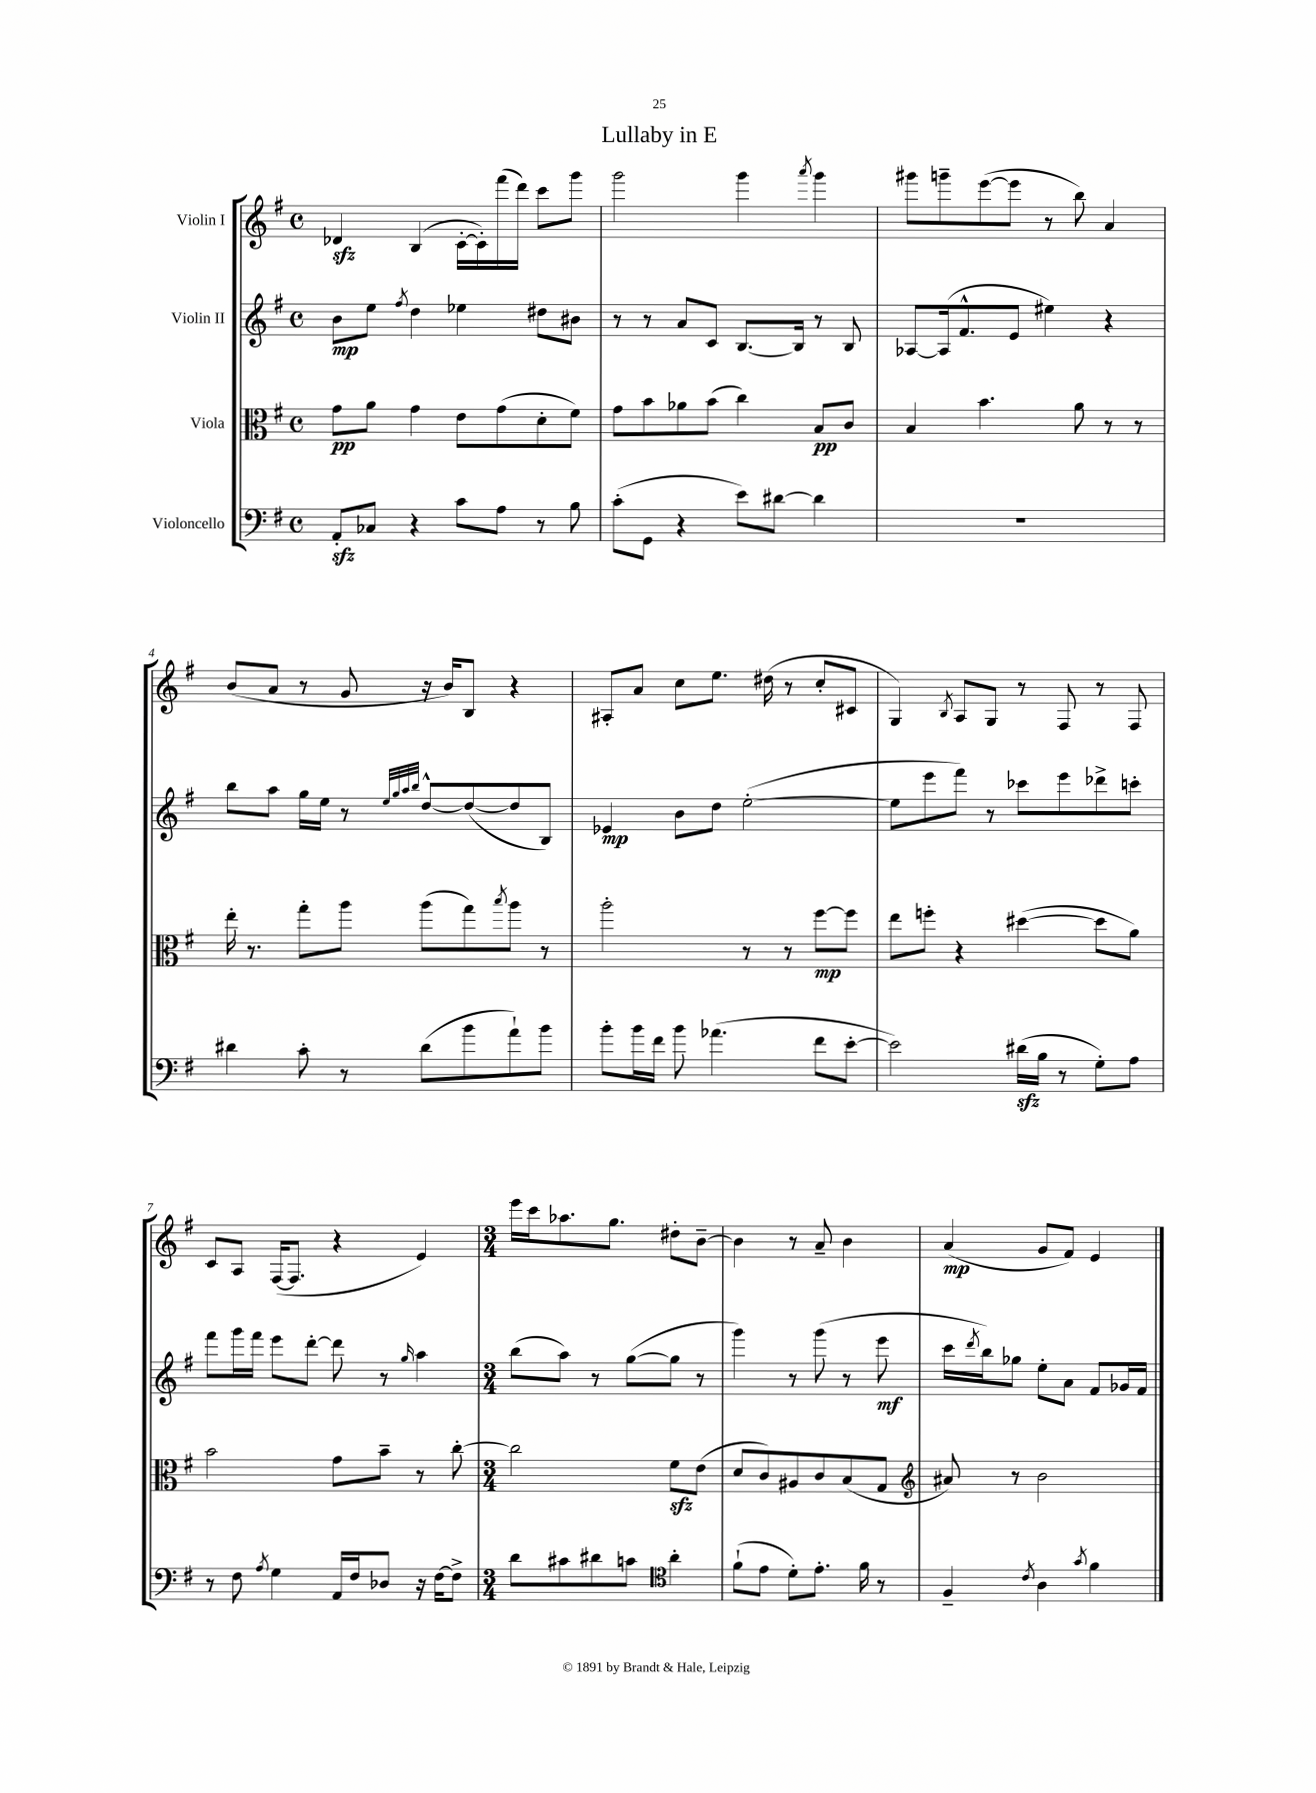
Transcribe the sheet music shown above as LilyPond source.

\header { title = "Lullaby in E" }
<<
\new StaffGroup <<
\new Staff = "s0" \with { instrumentName = "Violin I" } {
    \clef treble \key g \major \defaultTimeSignature \time 4/4
    des'4\sfz b4( c'16~-. c'16-.) fis'''16( d'''16) c'''8 g'''8 |
    g'''2 g'''4 \acciaccatura { a'''8 } g'''4 |
    gis'''8 g'''8-- e'''8~( e'''8 r8 b''8) a'4 |
    b'8( a'8 r8 g'8 r16 b'16) b8 r4 |
    ais8-. a'8 c''8 e''8. dis''16( r8 c''8-. cis'8 |
    g4) \acciaccatura { b8 } a8 g8 r8 fis8 r8 fis8 |
    c'8 a8 fis16~( fis8. r4 e'4) |
    \numericTimeSignature \time 3/4 e'''16 c'''16 aes''8. g''8. dis''8-. b'8~-- |
    b'4 r8 a'8-- b'4 |
    a'4\mp( g'8 fis'8) e'4 \bar "|." |
}
\new Staff = "s1" \with { instrumentName = "Violin II" } {
    \clef treble \key g \major \defaultTimeSignature \time 4/4
    b'8\mp e''8 \acciaccatura { fis''8 } d''4 ees''4 dis''8 bis'8 |
    r8 r8 a'8 c'8 b8.~ b16 r8 b8 |
    aes8~ aes16( fis'8.-^ e'8 eis''4) r4 |
    b''8 a''8 g''16 e''16 r8 \grace { e''32 g''32 a''32 b''32 } d''8~-^ d''8~( d''8 b8) |
    ees'4\mp b'8 d''8 e''2~-.( |
    e''8 e'''8 fis'''8) r8 ces'''8 e'''8 des'''8-> c'''8-. |
    fis'''8 g'''16 fis'''16 e'''8 d'''8~-. d'''8 r8 \grace { g''16 } a''4 |
    \numericTimeSignature \time 3/4 b''8( a''8) r8 g''8~( g''8 r8 |
    g'''4) r8 g'''8( r8 e'''8\mf |
    c'''16 \acciaccatura { d'''8 } b''16) ges''8 e''8-. a'8 fis'8 ges'16 fis'16 \bar "|." |
}
\new Staff = "s2" \with { instrumentName = "Viola" } {
    \clef alto \key g \major \defaultTimeSignature \time 4/4
    g'8\pp a'8 g'4 e'8 g'8( d'8-. fis'8) |
    g'8 b'8 aes'8 b'8( c''4) b8\pp c'8 |
    b4 b'4. a'8 r8 r8 |
    e''16-. r8. g''8-. a''8 a''8( g''8) \acciaccatura { b''8 } a''8 r8 |
    a''2-. r8 r8 fis''8~\mp fis''8 |
    e''8 f''8-. r4 dis''4~( dis''8 a'8) |
    b'2 g'8 b'8-- r8 c''8~-. |
    \numericTimeSignature \time 3/4 c''2 fis'8\sfz e'8( |
    d'8 c'8) ais8 c'8 b8( g8 |
    \clef treble ais'8) r8 b'2 \bar "|." |
}
\new Staff = "s3" \with { instrumentName = "Violoncello" } {
    \clef bass \key g \major \defaultTimeSignature \time 4/4
    a,8-.\sfz ces8 r4 c'8 a8 r8 b8 |
    c'8-.( g,8 r4 e'8) dis'8~ dis'4 |
    R1 |
    dis'4 c'8-. r8 dis'8( b'8 a'8-!) b'8 |
    b'8-. b'16 fis'16 b'8 aes'4.( fis'8 e'8~-. |
    e'2) dis'16\sfz( b16 r8 g8-.) a8 |
    r8 fis8 \acciaccatura { a8 } g4 a,16 fis16 des8 r16 fis16~ fis8-> |
    \numericTimeSignature \time 3/4 d'8 cis'8 dis'8 c'8 \clef tenor a'4-. |
    fis'8-!( e'8 d'8-.) e'8.-. fis'16 r8 |
    fis4-- \acciaccatura { c'8 } a4 \acciaccatura { g'8 } fis'4 \bar "|." |
}
>>
>>
